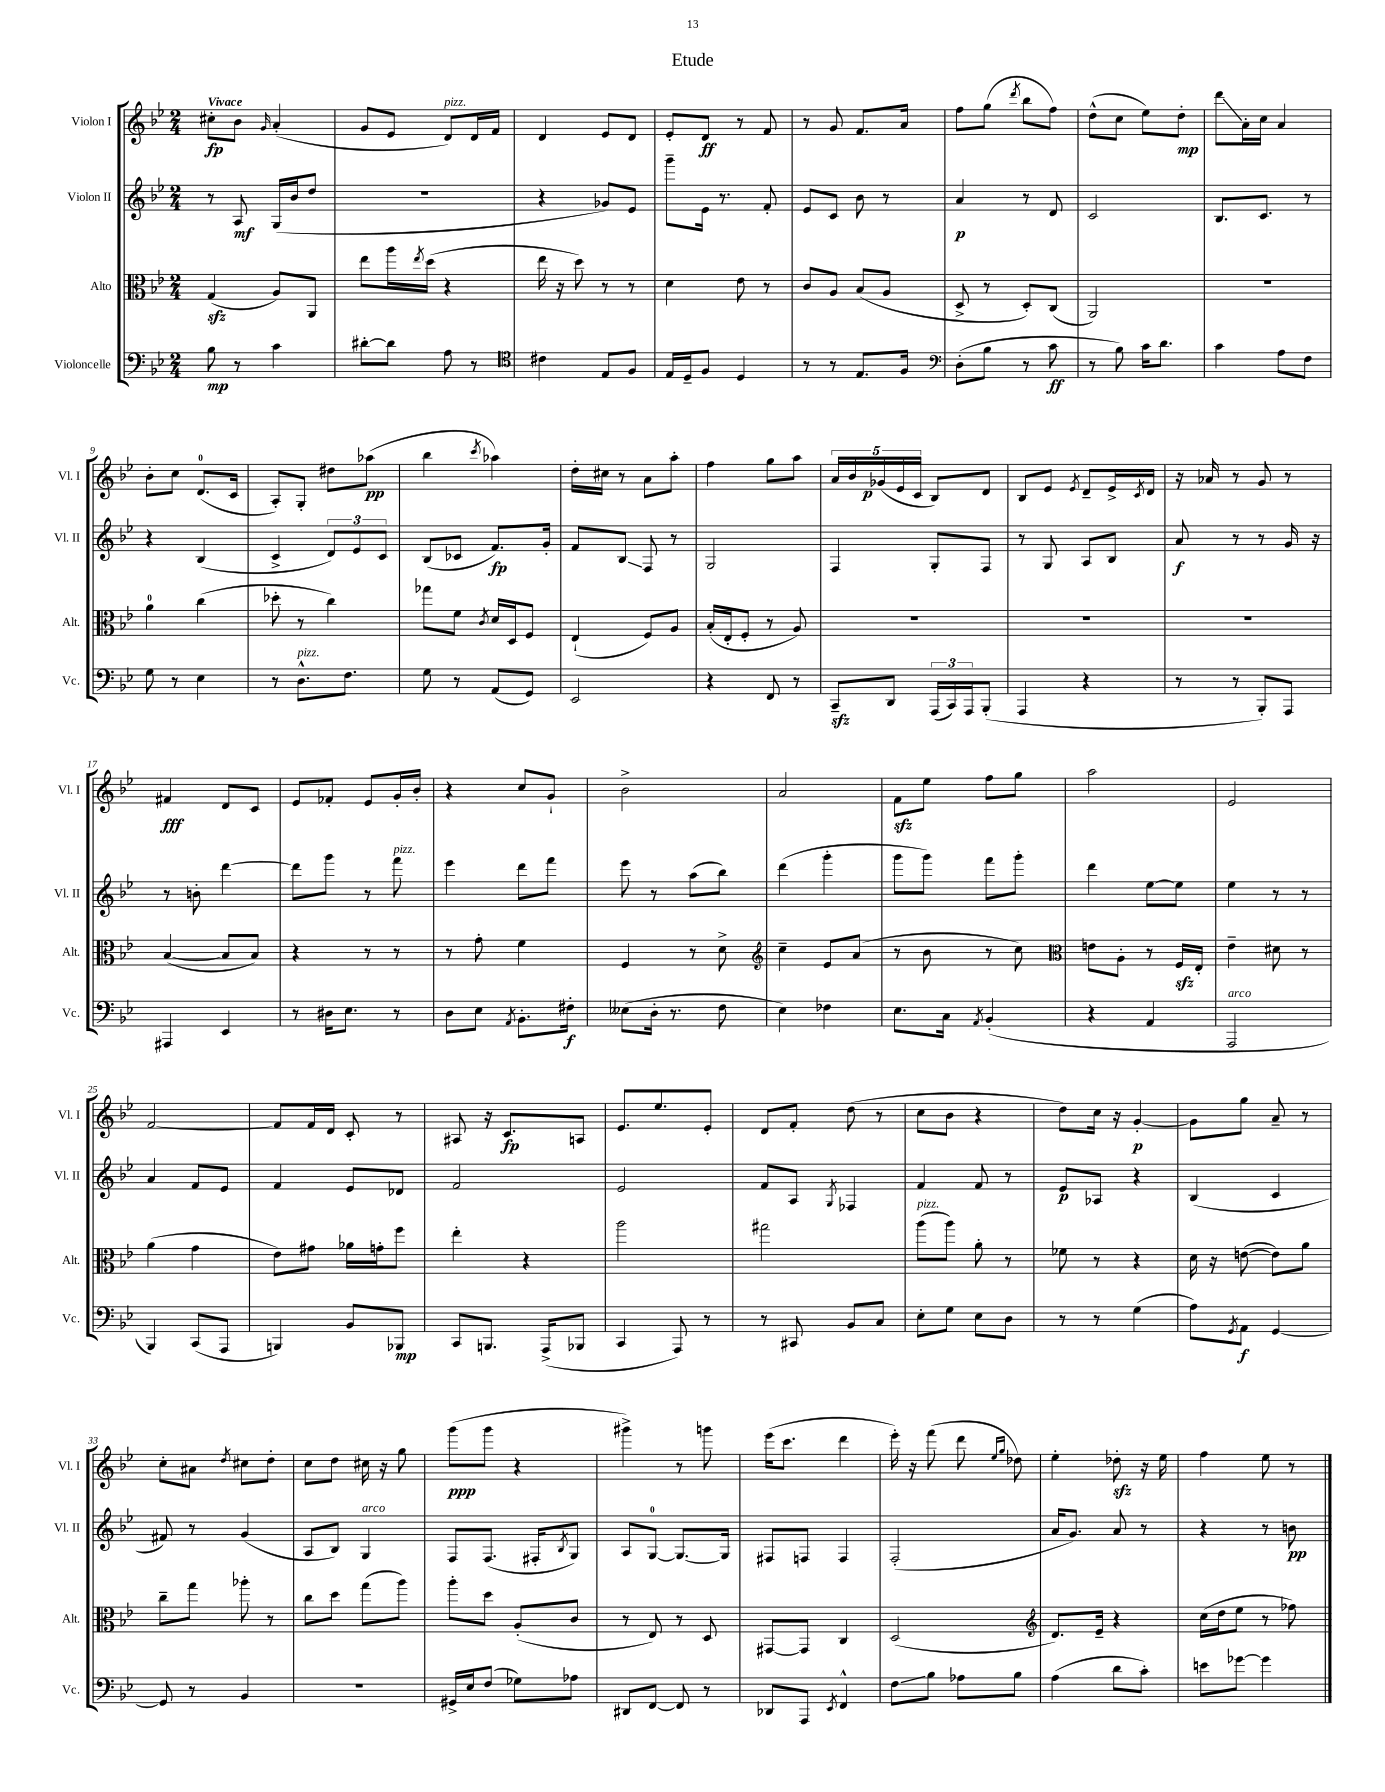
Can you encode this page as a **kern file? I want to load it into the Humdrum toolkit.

**kern	**kern	**kern	**kern
*staff4	*staff3	*staff2	*staff1
*clefF4	*clefC3	*clefG2	*clefG2
*k[b-e-]	*k[b-e-]	*k[b-e-]	*k[b-e-]
*M2/4	*M2/4	*M2/4	*M2/4
8B-\	(4G/	8r	8cc#'\L
8r	.	8A/	8b-\J
.	.	.	16qqg/
4c\	8A/L)	(16G/LL	(4a'/
.	.	16b-/J	.
.	8AA/J	8dd/J	.
=	=	=	=
[8d#'\L	8ee-\L	2r	8g/L
8d#\]J	16aa\L	.	8e-/J
.	8qee-/	.	.
.	(16dd\JJ	.	.
8A\	4r	.	8d/L)
8r	.	.	16d/L
.	.	.	16f/JJ
=	=	=	=
*clefC4	*	*	*
4c#\	16ee-\	4r	4d/
.	16r	.	.
.	8dd\)	.	.
8E-/L	8r	8g-/L)	8e-/L
8F/J	8r	8e-/J	8d/J
=	=	=	=
16E-/LL	4d\	8ggg~\L	8e-'/L
16D~/J	.	.	.
8F/J	.	16e-\Jk	8d/J
.	.	8.r	.
4D/	8e-\	.	8r
.	8r	8f'/	8f/
=	=	=	=
8r	8c/L	8e-/L	8r
8r	8A/J	8c/J	8g/
8.E-/L	(8B-/L	8b-\	8.f/L
.	8A/J	8r	.
16F/Jk	.	.	16a/Jk
=	=	=	=
*clefF4	*	*	*
(8D'\L	8D^/	4a/	8ff\L
8B-\J	8r	.	(8gg\J
.	.	.	8qddd/
8r	8D'/L)	8r	8bb-\L
8c\	(8C/J	8d/	8ff\J)
=	=	=	=
8r	2AA/)	2c/	(8dd^^\L
8B-\)	.	.	8cc\J
16c\LK	.	.	8ee-\L)
8.d\J	.	.	.
.	.	.	8dd'\J
=	=	=	=
4c\	2r	8.B-/L	8ddd\L
.	.	.	16a'\L
.	.	8.c/J	16cc\JJ
8A\L	.	.	4a/
8F\J	.	8r	.
=	=	=	=
8G\	4a\	4r	8b-'\L
8r	.	.	8cc\J
4E-\	(4cc\	(4B-/	(8.d/L
.	.	.	16c/Jk
=	=	=	=
8r	8dd-'\	4c^/	8A'/L)
8.D^^\L	8r	.	8G'/J
.	4cc\)	12d/L)	8dd#\L
8.F\J	.	.	.
.	.	12e-/	.
.	.	.	(8aa-\J
.	.	12c/J	.
=	=	=	=
8G\	8gg-\L	(8B-/L	4bb-\
8r	8f\J	8c-/J	.
.	8qc/	.	8qccc/
(8AA/L	16d/LL	8.f/L)	4aa-\)
.	16D/J	.	.
8GG/J)	8F/J	.	.
.	.	16g'/Jk	.
=	=	=	=
2EE-/	(4E-`/	8f/L	16dd'\LL
.	.	.	16cc#\JJ
.	.	8B-/J	8r
.	8F/L)	8F/	8a\L
.	8A/J	8r	8aa'\J
=	=	=	=
4r	(16B-'/LL	2G/	4ff\
.	16E-'/J	.	.
.	8F'/J	.	.
8FF/	8r	.	8gg\L
8r	8A/)	.	8aa\J
=	=	=	=
8CC~/L	2r	4F/	20a/LL
.	.	.	20b-/
.	.	.	(20g-/
8DD/J	.	.	.
.	.	.	20e-/
.	.	.	20c/JJ
(24AAA/LL	.	8G'/L	8B-/L)
24CC/)	.	.	.
24AAA/J	.	.	.
(8BBB-'/J	.	8F/J	8d/J
=	=	=	=
4AAA/	2r	8r	8B-/L
.	.	8G/	8e-/J
.	.	.	8qe-/
4r	.	8A/L	8d~/L
.	.	8B-/J	16e-^/L
.	.	.	8qc/
.	.	.	16d/JJ
=	=	=	=
8r	2r	8a/	16r
.	.	.	16a-/
8r	.	8r	8r
8BBB-'/L)	.	8r	8g/
8AAA/J	.	16g/	8r
.	.	16r	.
=	=	=	=
4AAA#/	([4B-/	8r	4f#/
.	.	8b'\	.
4EE-/	8B-/]L	[4ddd\	8d/L
.	8B-/J)	.	8c/J
=	=	=	=
8r	4r	8ddd\]L	8e-/L
16D#\LK	.	8ggg\J	8f-'/J
8.E-\J	.	.	.
.	8r	8r	8e-/L
8r	8r	8fff\	16g'/L
.	.	.	16b-'/JJ
=	=	=	=
8D\L	8r	4eee-\	4r
8E-\J	8g'\	.	.
8qAA/	.	.	.
8.BB-'\L	4f\	8ddd\L	8cc/L
.	.	8fff\J	8g`/J
16F#'\Jk	.	.	.
=	=	=	=
(8E--\L	4F/	8eee-\	2b-^\
16D'\Jk	.	8r	.
8.r	.	.	.
.	8r	(8aa\L	.
8F\	8d^\	8bb-\J)	.
=	=	=	=
*	*clefG2	*	*
4E-\)	4cc~\	(4ddd\	2a/
4F-\	8e-/L	4ggg'\	.
.	(8a/J	.	.
=	=	=	=
8.E-\L	8r	8ggg\L	8f\L
.	8b-\	8ggg\J)	8ee-\J
16C\Jk	.	.	.
8qAA/	.	.	.
(4BB-'/	8r	8fff\L	8ff\L
.	8cc\)	8ggg'\J	8gg\J
=	=	=	=
*	*clefC3	*	*
4r	8e\L	4ddd\	2aa\
.	8A'\J	.	.
4AA/	8r	[8ee-\L	.
.	16F/LL	8ee-\]J	.
.	16E-'/JJ	.	.
=	=	=	=
2AAA/	4e-~\	4ee-\	2e-/
.	8d#\	8r	.
.	8r	8r	.
=	=	=	=
4BBB-/)	(4a\	4a/	[2f/
(8CC/L	4g\	8f/L	.
8AAA/J	.	8e-/J	.
=	=	=	=
4BBB/)	8e-\L)	4f/	8f/]L
.	8g#\J	.	16f/L
.	.	.	16d/JJ
8BB-/L	16a-\LL	8e-/L	8c'/
.	16g'\J	.	.
8BBB-/J	8ff\J	8d-/J	8r
=	=	=	=
8CC/L	4ee-'\	2f/	8A#/
8.BBB/J	.	.	16r
.	.	.	8.c/L
.	4r	.	.
(16AAA^/LK	.	.	.
8BBB-/J	.	.	8A/J
=	=	=	=
4CC/	2aa\	2e-/	8.e-/L
.	.	.	8.ee-/
8AAA/)	.	.	.
8r	.	.	8e-'/J
=	=	=	=
8r	2gg#\	8f/L	8d/L
8CC#/	.	8A/J	8f'/J
.	.	8qG/	.
8BB-/L	.	4F-/	(8dd\
8C/J	.	.	8r
=	=	=	=
8E-'\L	(8aa\L	4f/	8cc\L
8G\J	8aa\J)	.	8b-\J
8E-\L	8a'\	8f/	4r
8D\J	8r	8r	.
=	=	=	=
8r	8f-\	8e-/L	8dd\L)
8r	8r	8A-/J	16cc\Jk
.	.	.	16r
(4G\	4r	4r	[4g'/
=	=	=	=
8A\L)	16d\	(4B-/	8g\]L
.	16r	.	.
8qGG/	.	.	.
8AA\J	([8e\	.	8gg\J
[4GG/	8e\]L)	4c/	8a~/
.	8a\J	.	8r
=	=	=	=
8GG/]	8cc~\L	8f#/)	8cc'\L
8r	8gg\J	8r	8a#\J
.	.	.	8qdd/
4BB-/	8aa-'\	(4g/	8cc#\L
.	8r	.	8dd'\J
=	=	=	=
2r	8cc\L	8A/L	8cc\L
.	8dd\J	8B-/J)	8dd\J
.	(8gg\L	4G/	16cc#\
.	.	.	16r
.	8aa\J)	.	8gg\
=	=	=	=
16GG#^/LL	8aa'\L	8F/L	(8ggg\L
16E-/J	.	.	.
(8F/J	8dd\J	(8.F/J	8ggg\J
8G-\L)	(8A'/L	.	4r
.	.	16F#'/LK	.
.	.	8qB-/	.
8A-\J	8c/J	8G/J)	.
=	=	=	=
8DD#/L	8r	8A/L	4ggg#^\)
[8FF/J	8E-/)	[8G/J	.
8FF/]	8r	8.G/_L	8r
8r	8D/	.	8ggg\
.	.	16G/]Jk	.
=	=	=	=
8DD-/L	[8GG#/L	8F#/L	(16eee-\LK
.	.	.	8.ccc\J
8AAA/J	8GG#/]J	8F/J	.
8qEE-/	.	.	.
4FF^^/	4C/	4F/	4ddd\
=	=	=	=
8F\L	(2D/	(2F'/	16eee-'\)
.	.	.	16r
8B-\J	.	.	(8fff\
8A-\L	.	.	8ddd\
.	.	.	16qqee-/LL
.	.	.	16qqgg/JJ
8B-\J	.	.	8dd-\)
=	=	=	=
*	*clefG2	*	*
(4A\	8.d/L)	16a/LK	4ee-'\
.	.	8.g/J)	.
.	16e-~/Jk	.	.
8d\L	4r	8a/	8dd-'\
8c'\J)	.	8r	16r
.	.	.	16ee-\
=	=	=	=
8e\L	(16cc\LL	4r	4ff\
.	16dd\J	.	.
[8g-\J	8ee-\J	.	.
4g-\]	8r	8r	8ee-\
.	8ff-\)	8b\	8r
==	==	==	==
*-	*-	*-	*-
